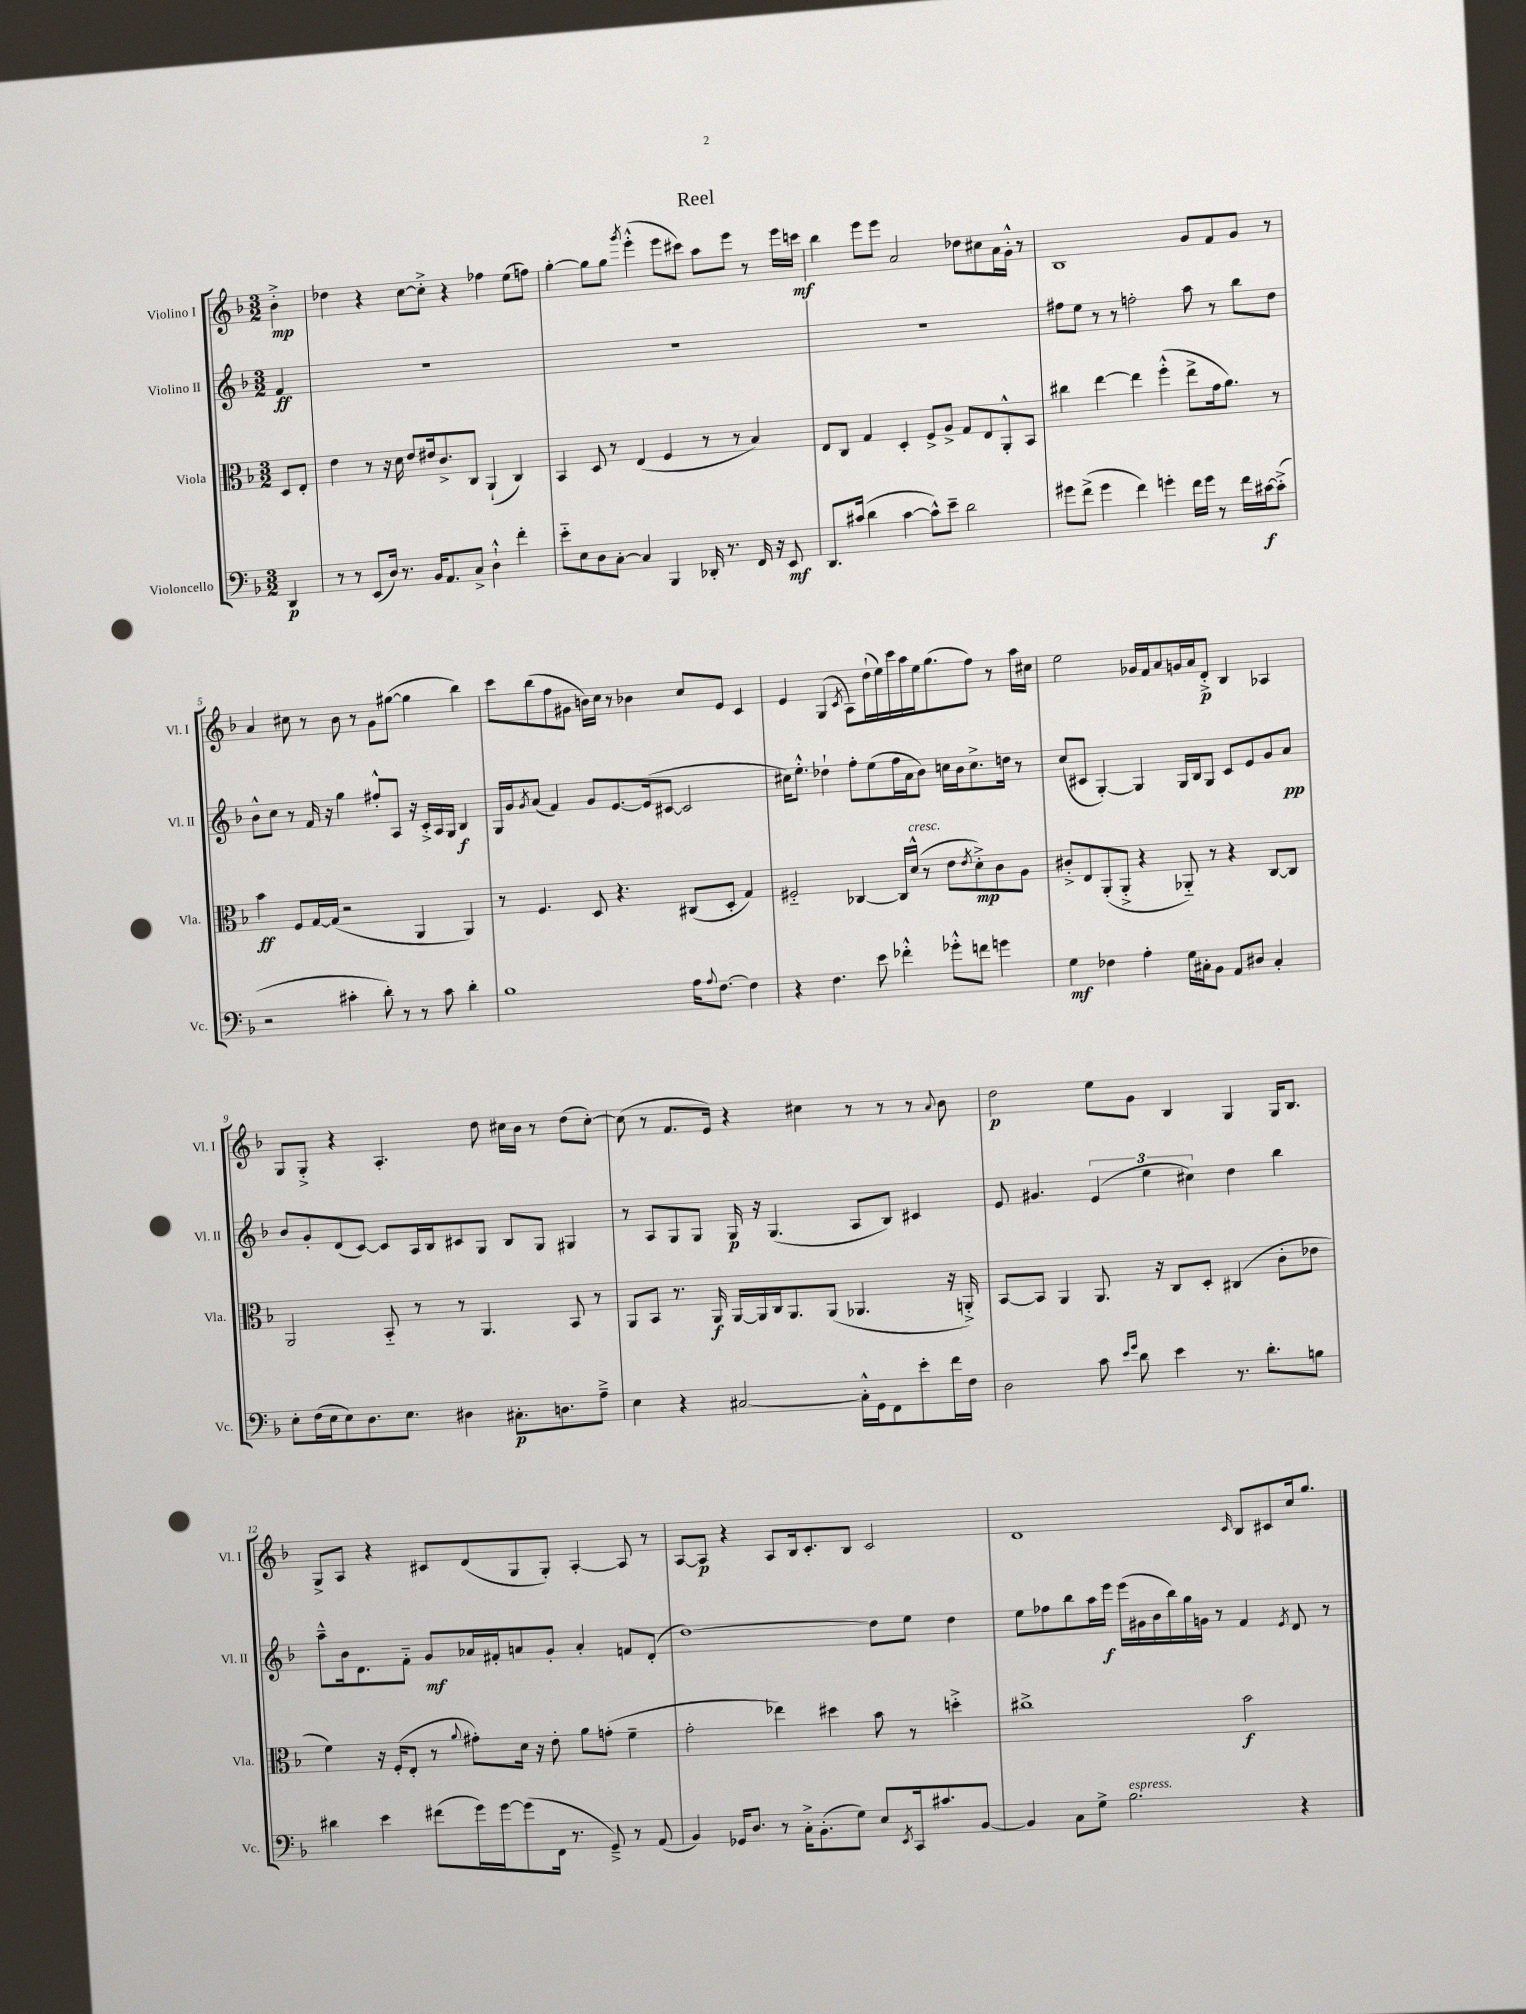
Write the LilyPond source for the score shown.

\header { title = "Reel" }
<<
\new StaffGroup <<
\new Staff = "s0" \with { instrumentName = "Violino I" shortInstrumentName = "Vl. I" } {
    \clef treble \key f \major \numericTimeSignature \time 3/2 \partial 4
    bes'4-.->\mp |
    des''4 r4 c''8~ c''8-.-> r4 fes''4 e''8( f''8) |
    g''4~-. g''8 g''8 \acciaccatura { g'''8 } e'''4-.-^( e'''8 cis'''8) a''8 e'''8 r8 e'''16 c'''16\mf |
    bes''4 e'''8 e'''8 a'2 des''8 cis''8 a'16 g'16-.-^ r8 |
    bes1 g'8 f'8 g'8 r8 |
    a'4 cis''8 r8 bes'8 r8 g'8 gis''8~( gis''4 bes''4) |
    c'''8 bes''8( f''8 gis'8 b'16) c''16 r8 bes'4 c''8 e'8 c'4 |
    e'4 g4( \acciaccatura { c'8 } a8) d''16-!( e''16) c'''16 a''16 e''16 g''8.( f''8) r8 a''16 cis''16 |
    e''2 ges'16 f'16 a'8 g'16 a'16 d'8-.->\p bes4 aes4 |
    g8 g8-.-> r4 a4.-. d''8 cis''16 bes'16 r8 d''8( cis''8~-.) |
    cis''8( r8 f'8. e'16) r4 cis''4 r8 r8 r8 \appoggiatura { a'8 } bes'8 |
    d''2\p e''8 g'8 bes4 g4 g16 bes8. |
    g8-> a8 r4 cis'8 d'8( g8 g8-.) a4~-. a8 r8 |
    a8~ a8\p r4 a8 bes16 c'8.-. bes8 c'2 |
    d'1 \grace { c'16 } bes8 cis'8 c''16 g''8. \bar "|." |
}
\new Staff = "s1" \with { instrumentName = "Violino II" shortInstrumentName = "Vl. II" } {
    \clef treble \key f \major \numericTimeSignature \time 3/2 \partial 4
    f'4\ff |
    R1. |
    R1. |
    R1. |
    fis''8 e''8 r8 r8 f''2-. a''8 r8 bes''8 d''8 |
    bes'8-^ c''8 r8 f'16 r16 g''4 fis''8-.-^ a8 r16 c'16-.-> a16 g16 bes4\f |
    g16 g'16 \acciaccatura { g'8 } a'8( f'4) g'8 e'8.~ e'16( cis'8~ cis'2 |
    cis''16) e''8.-.-^ des''4-! f''8-. e''8( f''16 a'16 bes'8) c''16 bes'16 c''8.-> d''16 r8 |
    c''8( cis'8 g4~-.) g4 g16 bes16 g8 cis'8 e'8 g'8 a'8\pp |
    bes'8 g'8-. d'8( c'8~) c'8 a16 bes16 cis'8 g8 bes8 g8 gis4 |
    r8 a8 g8 g8 g16\p r16 g4.( a8 bes8) cis'4 |
    e'8 gis'4. \tuplet 3/2 { e'4( e''4 cis''4) } d''4 bes''4 |
    a''8---^ bes'16 d'8. f'8-_ g'8\mf aes'16 fis'16-. a'8 g'8-. a'4-. f'8 d'8-.( |
    d''1~) d''8 e''8 d''4 |
    e''8 fes''8 bes''8 a''16 e'''16\f e'''16( gis'16 bes'16 bes''16) g''16 g'16 r8 f'4 \acciaccatura { e'8 } d'8 r8 \bar "|." |
}
\new Staff = "s2" \with { instrumentName = "Viola" shortInstrumentName = "Vla." } {
    \clef alto \key f \major \numericTimeSignature \time 3/2 \partial 4
    d8 e8-. |
    e'4 r8 r16 d'16 e'8 eis'16 c'8.-> c8 a,4-!( c4) |
    bes,4 d8 r8 e4( f4 r8 r8 bes4) |
    e8 c8 g4 d4-. f8-> a8-> g8 e8 a,8-.-^ bes,8 |
    cis''4 e''4~ e''4 f''4-.-^( e''8-> g'16 a'8.) r8 |
    bes'4\ff f8 g16~ g16( r2 a,4 a,4) |
    r8 f4. d8 r4. cis8( d8-. g4) |
    fis2-_ ces4~ ces16 d'16-^^\markup { \italic "cresc." }( r8 e'8 \acciaccatura { e'8 } d'8-.->\mp) c'8 a8 |
    cis'8-.-> e8 a,8-.( a,8-.-> r4 aes,8-_) r8 r4 c8~ c8 |
    a,2 bes,8-_ r8 r8 a,4. bes,8 r8 |
    a,8 bes,8 r8. a,16\f a,16~ a,16 c16 a,8. a,8( aes,4. r16 a,16-.->) |
    bes,8~ bes,8 a,4 a,8. r16 c8 d8-. cis4( c'8-. ees'8 |
    f'4) r16 f16-.( e8-. r8 \appoggiatura { a'8 } gis'8-.) d'16 r16 e'8-. a'8 g'8-.( f'4-- |
    g'2-. ees''4) dis''4 bes'8 r8 d''4-.-> |
    cis''1-> bes'2\f \bar "|." |
}
\new Staff = "s3" \with { instrumentName = "Violoncello" shortInstrumentName = "Vc." } {
    \clef bass \key f \major \numericTimeSignature \time 3/2 \partial 4
    d,4\p |
    r8 r8 e,8( d16) r8. bes,16 a,8. c8-> d4-!-^ f'4-. |
    e'8-_ e8 d8 c8~-. c4 bes,,4 des,16-. r8. f,16 r16 e,8\mf |
    d,8. cis'16( d'4 cis'4~ cis'8-^) e'8-- d'2 |
    gis'8 f'8->( gis'4 f'4) g'4-. f'16 g'16 r8 f'16 cis'16~\f cis'8-.->( |
    r2 cis'4-. d'8-.) r8 r8 cis'8 d'4-. |
    bes1 a16 \appoggiatura { a8 } f8.~ f4 |
    r4 f4. e'8 fes'4-.-^ ges'8-.-^ f'8 g'4 |
    g4\mf fes4 a4-. g16 cis16-. bes,8 a,8 dis8 cis4-. |
    e8-. f16( e16 e8) d8. e8. dis4 cis8.-.\p d8. a8---> |
    e4 r4 cis2~ cis16-.-^ g,16 f,8 e'8-. f'16 f16 |
    d2 c'8 \grace { e'16 g'16 } d'8 e'4 r8. d'8.-. b8 |
    dis'4 e'4 fis'8( g'16) g'16~ g'8( f,16 r8. g,8--->) r8 a,8( |
    bes,4) ges,16 d8. r8 c16-.-> bes,8.-.( g8) e8 \acciaccatura { e,8 } c,16 cis'8. bes,8~ |
    bes,4 c8 g8-> bes2.^\markup { \italic "espress." } r4 \bar "|." |
}
>>
>>
